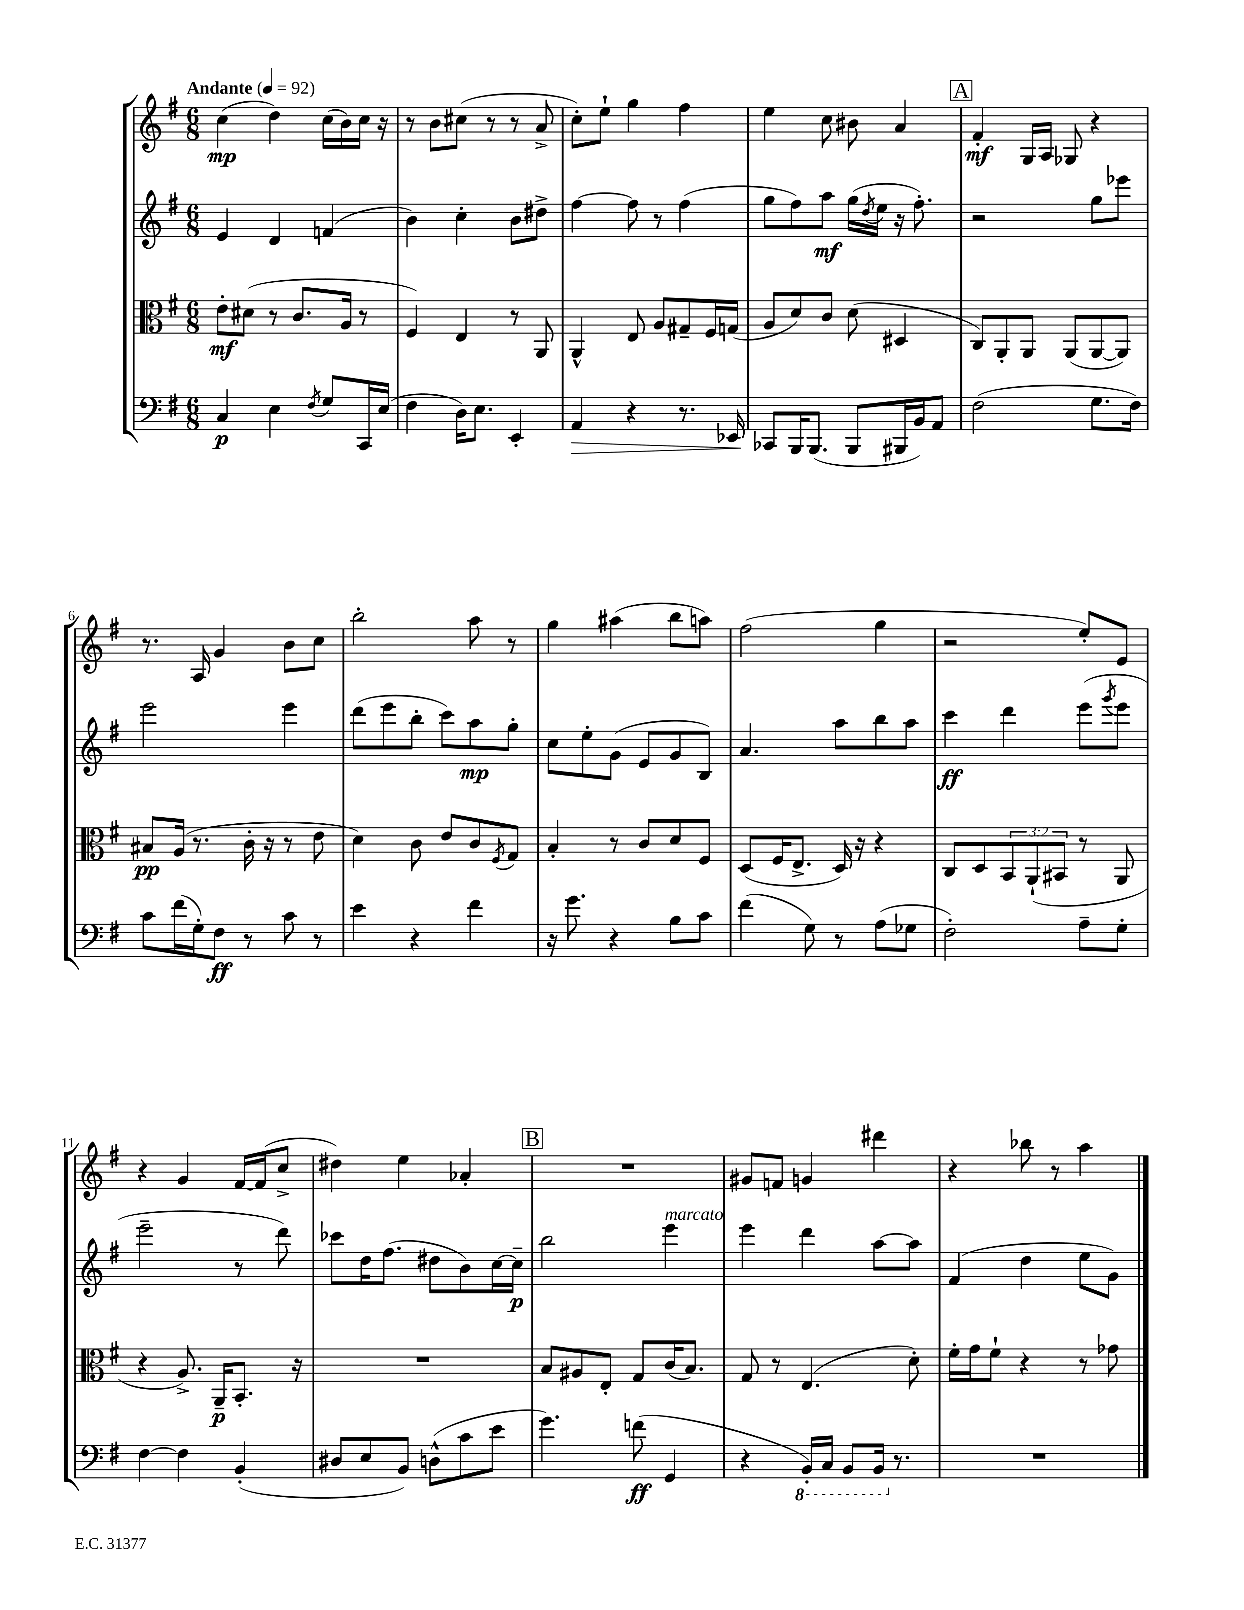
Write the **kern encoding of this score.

**kern	**dynam	**kern	**dynam	**kern	**dynam	**kern	**dynam
*part4	*part4	*part3	*part3	*part2	*part2	*part1	*part1
*staff4	*staff4	*staff3	*staff3	*staff2	*staff2	*staff1	*staff1
*clefF4	*	*clefC3	*	*clefG2	*	*clefG2	*
*k[f#]	*	*k[f#]	*	*k[f#]	*	*k[f#]	*
*M6/8	*	*M6/8	*	*M6/8	*	*M6/8	*
*MM92	*	*MM92	*	*MM92	*	*MM92	*
=1	=1	=1	=1	=1	=1	=1	=1
!	!	!	!	!	!	!LO:TX:a:B:t=Andante	!
4C/	p	8e'\L	mf	4e/	.	(4cc\	mp
.	.	(8d#X\J	.	.	.	.	.
4E\	.	8r	.	4d/	.	4dd\)	.
.	.	8.c/L	.	.	.	.	.
8qF#/	.	.	.	.	.	.	.
8G/L	.	.	.	(4fn/	.	(16cc\LL	.
.	.	16A/Jk	.	.	.	16b\)	.
16CC/L	.	8r	.	.	.	16cc\JJ	.
(16E/JJ	.	.	.	.	.	16r	.
=2	=2	=2	=2	=2	=2	=2	=2
4F#\	.	4F#/)	.	4b\)	.	8r	.
.	.	.	.	.	.	8b\L	.
16D\KL)	.	4E/	.	4cc'\	.	(8cc#X\J	.
8.E\J	.	.	.	.	.	.	.
.	.	.	.	.	.	8r	.
4EE'/	.	8r	.	8b\L	.	8r	.
.	.	8AA/	.	8dd#X^\J	.	8a^/	.
=3	=3	=3	=3	=3	=3	=3	=3
!	!LO:HP:b	!	!	!	!	!	!
4AA/	>	4AA^^/	.	[4ff#\	.	8cc'\L)	.
.	.	.	.	.	.	8ee`\J	.
4r	.	8E/	.	8ff#\]	.	4gg\	.
.	.	8A/L	.	8r	.	.	.
8.r	.	8G#X~/	.	(4ff#\	.	4ff#\	.
.	.	16F#/L	.	.	.	.	.
16EE-X/	.	(16Gn/JJ	.	.	.	.	.
=4	=4	=4	=4	=4	=4	=4	=4
8CC-X/L	.	8A/L	.	8gg\L	.	4ee\	.
16BBB/K	]	8d/)	.	8ff#\)	.	.	.
(8.BBB/J	.	.	.	.	.	.	.
.	.	8c/J	.	8aa\J	mf	8cc\	.
8BBB/L	.	(8d\	.	(16gg\LL	.	8b#X\	.
.	.	.	.	8qdd/	.	.	.
.	.	.	.	16ee\JJ	.	.	.
16BBB#X/L	.	4D#X/	.	16r	.	4a/	.
16BB/J)	.	.	.	8.ff#'\)	.	.	.
8AA/J	.	.	.	.	.	.	.
!!LO:REH:place=s1:t=A
=5	=5	=5	=5	=5	=5	=5	=5
(2F#\	.	8C/L)	.	2r	.	4f#'/	mf
.	.	8AA'/	.	.	.	.	.
.	.	8AA/J	.	.	.	16G/LL	.
.	.	.	.	.	.	16A/JJ	.
.	.	(8AA/L	.	.	.	8G-X/	.
8.G\L	.	[8AA/	.	8gg\L	.	4r	.
.	.	8AA/J])	.	8eee-X\J	.	.	.
16F#\Jk)	.	.	.	.	.	.	.
!!LO:LB:g=z
=6	=6	=6	=6	=6	=6	=6	=6
8c\L	.	8B#X/L	pp	2eee\	.	8.r	.
(16f#\L	.	(16A/Jk	.	.	.	.	.
16G'\J)	.	8.r	.	.	.	16A/	.
8F#\J	ff	.	.	.	.	4g/	.
8r	.	16c'\	.	.	.	.	.
.	.	16r	.	.	.	.	.
8c\	.	8r	.	4eee\	.	8b\L	.
8r	.	8e\	.	.	.	8cc\J	.
=7	=7	=7	=7	=7	=7	=7	=7
4e\	.	4d\)	.	(8ddd\L	.	2bb'\	.
.	.	.	.	8eee\	.	.	.
4r	.	8c\	.	8bb'\J	.	.	.
.	.	8e/L	.	8ccc\L)	.	.	.
4f#\	.	8c/	.	8aa\	mp	8aa\	.
.	.	8qF#/	.	.	.	.	.
.	.	8G/J	.	8gg'\J	.	8r	.
=8	=8	=8	=8	=8	=8	=8	=8
16r	.	4B'/	.	8cc\L	.	4gg\	.
8.g\	.	.	.	.	.	.	.
.	.	.	.	8ee'\	.	.	.
4r	.	8r	.	(8g\J	.	(4aa#X\	.
.	.	8c/L	.	8e/L	.	.	.
8B\L	.	8d/	.	8g/	.	8bb\L	.
8c\J	.	8F#/J	.	8B/J)	.	8aan\J)	.
=9	=9	=9	=9	=9	=9	=9	=9
(4f#\	.	(8D/L	.	4.a/	.	(2ff#\	.
.	.	16F#/K	.	.	.	.	.
.	.	8.E^/J	.	.	.	.	.
8G\)	.	.	.	.	.	.	.
8r	.	16D/)	.	8aa\L	.	.	.
.	.	16r	.	.	.	.	.
(8A\L	.	4r	.	8bb\	.	4gg\	.
8G-X\J	.	.	.	8aa\J	.	.	.
=10	=10	=10	=10	=10	=10	=10	=10
2F#'\)	.	8C/L	.	4ccc\	ff	2r	.
.	.	8D/	.	.	.	.	.
.	.	12BB/	.	4ddd\	.	.	.
.	.	(12AA`/	.	.	.	.	.
.	.	12BB#X/J	.	.	.	.	.
8A~\L	.	8r	.	(8eee\L	.	8ee'/L)	.
.	.	.	.	8qggg/	.	.	.
8G'\J	.	8AA/	.	8eee\J	.	8e/J	.
!!LO:LB:g=z
=11	=11	=11	=11	=11	=11	=11	=11
[4F#\	.	4r	.	2eee~\	.	4r	.
4F#\]	.	8.A^/)	.	.	.	4g/	.
.	.	16AA~/KL	p	.	.	.	.
(4BB'/	.	8.BB'/J	.	8r	.	[16f#/LL	.
.	.	.	.	.	.	(16f#/J]	.
.	.	.	.	8ddd\)	.	8cc^/J	.
.	.	16r	.	.	.	.	.
=12	=12	=12	=12	=12	=12	=12	=12
8D#X/L	.	2.r	.	8ccc-X\L	.	4dd#X\)	.
8E/	.	.	.	16dd\K	.	.	.
.	.	.	.	(8.ff#\J	.	.	.
8BB/J)	.	.	.	.	.	4ee\	.
(8Dn^^\L	.	.	.	8dd#X\L	.	.	.
8c\	.	.	.	8b\)	.	4a-X'/	.
8e\J	.	.	.	[16cc\L	.	.	.
.	.	.	.	16cc~\JJ]	p	.	.
!!LO:REH:place=s1:t=B
=13	=13	=13	=13	=13	=13	=13	=13
4.g\)	.	8B/L	.	2bb\	.	2.r	.
.	.	8A#X/	.	.	.	.	.
.	.	8E'/J	.	.	.	.	.
(8fn\	ff	8G/L	.	.	.	.	.
!	!	!	!	!LO:TX:a:i:t=marcato	!	!	!
4GG/	.	(16c/K	.	4eee\	.	.	.
.	.	8.B/J)	.	.	.	.	.
=14	=14	=14	=14	=14	=14	=14	=14
4r	.	8G/	.	4eee\	.	8g#X/L	.
.	.	8r	.	.	.	8fn/J	.
*8ba	*	*	*	*	*	*	*
16BBB'/LL)	.	(4.E/	.	4ddd\	.	4gn/	.
16CC/JJ	.	.	.	.	.	.	.
8BBB/L	.	.	.	.	.	.	.
16BBB/Jk	.	.	.	[8aa\L	.	4ddd#X\	.
*X8ba	*	*	*	*	*	*	*
8.r	.	.	.	.	.	.	.
.	.	8d'\)	.	8aa\J]	.	.	.
=15	=15	=15	=15	=15	=15	=15	=15
2.r	.	16f#'\LL	.	(4f#/	.	4r	.
.	.	16g\J	.	.	.	.	.
.	.	8f#`\J	.	.	.	.	.
.	.	4r	.	4dd\	.	8bb-X\	.
.	.	.	.	.	.	8r	.
.	.	8r	.	8ee\L	.	4aa\	.
.	.	8g-X\	.	8g\J)	.	.	.
==	==	==	==	==	==	==	==
*-	*-	*-	*-	*-	*-	*-	*-
